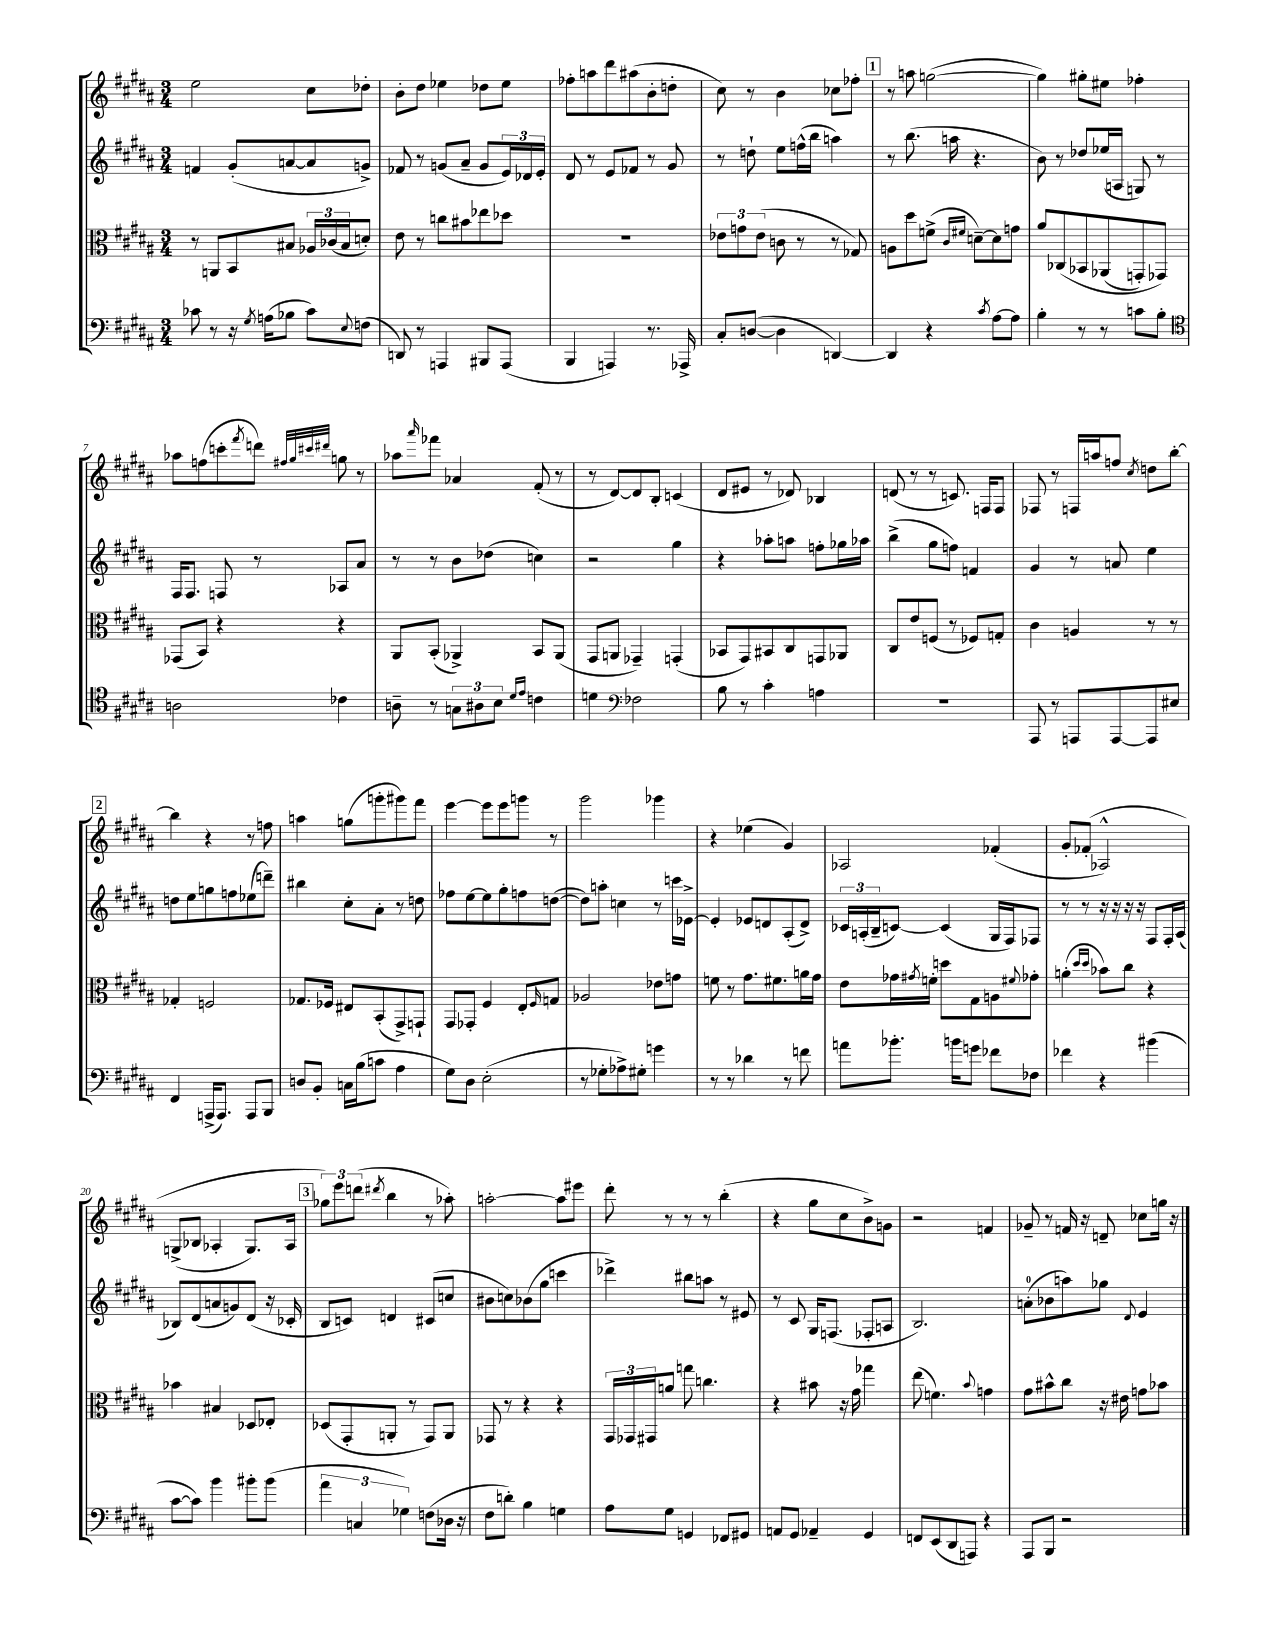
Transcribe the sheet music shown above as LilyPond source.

<<
\new StaffGroup <<
\new Staff = "s0" {
    \clef treble \key b \major \numericTimeSignature \time 3/4
    e''2 cis''8 des''8-. |
    b'8-. dis''8 ees''4 des''8 ees''8 |
    fes''8-. a''8 dis'''8 ais''8( b'8-. d''8-. |
    cis''8) r8 b'4 ces''8 fes''8-. |
    \mark \markup { \box "1" } r8 a''8 g''2~( |
    g''4) gis''8-. eis''8 fes''4-. |
    aes''8 f''8( c'''8-. \acciaccatura { fis'''8 } d'''8) \grace { fis''32 gis''32 cis'''32 dis'''32 } g''8 r8 |
    aes''8 \grace { ais'''16 } fes'''8 aes'4 fis'8-.( r8 |
    r8 dis'8~) dis'8 b8-. c'4( |
    dis'8 eis'8 r8 des'8) bes4 |
    d'8( r8 r8 c'8.) f16 f8 |
    fes8 r8 f16 a''16 f''8 \acciaccatura { cis''8 } d''8 b''8~-. |
    \mark \markup { \box "2" } b''4 r4 r8 f''8 |
    a''4 g''8( g'''8-. gis'''8) fis'''8 |
    e'''4~ e'''8 e'''8 g'''8 r8 |
    gis'''2 ges'''4 |
    r4 ees''4( gis'4) |
    aes2 fes'4-.( |
    gis'8-. fes'8-.\( aes2-^) |
    g8->( bes8 aes4-. g8.) aes16 |
    \mark \markup { \box "3" } \tuplet 3/2 { ges''8\) e'''8 d'''8( } \acciaccatura { dis'''8 } b''4 r8 aes''8-.) |
    a''2~-. a''8 eis'''8 |
    dis'''8-. r8 r8 r8 b''4-.( |
    r4 gis''8 cis''8 b'8->) g'8 |
    r2 f'4 |
    ges'8-- r8 f'16 r16 d'8-- ces''8 g''16 r16 \bar "|." |
}
\new Staff = "s1" {
    \clef treble \key b \major \numericTimeSignature \time 3/4
    f'4 gis'8-.( a'8~ a'8 g'8->) |
    fes'8 r8 g'8( ais'8-- g'8 \tuplet 3/2 { e'16) des'16 e'16-. } |
    dis'8 r8 e'8 fes'8 r8 gis'8 |
    r8 d''8-! e''8 f''16-^( b''16 a''4) |
    \mark \markup { \box "1" } r8 b''8.( a''16 r4. |
    b'8) r8 des''8 ees''16( a16 g8) r8 |
    fis16 fis8. f8 r8 aes8 ais'8 |
    r8 r8 b'8 des''8( c''4) |
    r2 gis''4 |
    r4 aes''8-. a''8 f''8-. ges''16 aes''16 |
    b''4->( gis''8 f''8) f'4 |
    gis'4 r8 a'8 e''4 |
    \mark \markup { \box "2" } d''8 e''8 g''8 f''8 ees''8( d'''8--) |
    bis''4 cis''8-. ais'8-. r8 d''8 |
    fes''8 e''8~ e''8 gis''8-. f''8 d''8~( |
    d''8) a''8-. c''4 r8 c'''16 ees'16~-> |
    ees'4-. ees'8 d'8 ais8-.( d'8->) |
    \tuplet 3/2 { ces'16 a16-.( b16-- } c'8~) c'4( gis16 fis16) fes8 |
    r8 r8 r16 r16 r16 r16 fis8 fis16-. ais16( |
    bes8) dis'8( a'8 g'8) dis'8( r16 ces'16-. |
    \mark \markup { \box "3" } b8 c'8) d'4 cis'8( c''8 |
    bis'8 c''8) bes'8( gis''8 c'''4 |
    des'''4->) bis''8 a''8 r8 eis'8 |
    r8 cis'8 gis16 f8.( fes8-. a8 |
    b2.) |
    a'8-0-.( bes'8 a''8) ges''8 \appoggiatura { dis'8 } e'4 \bar "|." |
}
\new Staff = "s2" {
    \clef alto \key b \major \numericTimeSignature \time 3/4
    r8 a,8 b,8 bis8 \tuplet 3/2 { aes16 ces'16( bis16 } d'8-.) |
    e'8 r8 c''8 bis'8 ees''8 des''8 |
    R2. |
    \tuplet 3/2 { ees'8 g'8 ees'8( } c'8 r8 r8 ges8) |
    \mark \markup { \box "1" } a8 dis''8 f'8->( \grace { cis'16 fis'16 } d'8~--) d'8 g'8 |
    ais'8 ces8\( bes,8 aes,8( g,8-.) ges,8\) |
    ges,8( b,8) r4 r4 |
    ais,8 b,8-.( aes,4->) b,8 aes,8( |
    gis,8 a,8 ges,4--) g,4-.( |
    bes,8 gis,8) bis,8 cis8 g,8 aes,8 |
    cis8 e'8 f8( r8 fes8) g8-. |
    cis'4 a4 r8 r8 |
    \mark \markup { \box "2" } ges4-. f2 |
    ges8. fes16 eis8 b,8-.( gis,8->) g,8-! |
    gis,8 ges,8-. fis4 e8-. \grace { fis16 } g8 |
    aes2 ees'8 g'8 |
    f'8 r8 gis'8. fis'8. a'16 gis'16 |
    e'8 ges'16 \acciaccatura { gis'8 } f'16-. d''8 gis8 a8 \appoggiatura { fis'8 } ges'8-. |
    a'4-.( \grace { dis''16 dis''16 } bes'8) cis''8 r4 |
    bes'4 bis4 des8 ees8-. |
    \mark \markup { \box "3" } des8( gis,8-. a,8-. r8 gis,8) a,8 |
    ges,8 r8 r4 r4 |
    \tuplet 3/2 { gis,16 ges,16 gis,16 } a'8 g''8 c''4. |
    r4 bis'8 r16 gis'16 ges''4 |
    e''8( f'4.) \appoggiatura { b'8 } g'4 |
    gis'8 bis'8-^ cis''8 r16 eis'16 g'8 bes'8 \bar "|." |
}
\new Staff = "s3" {
    \clef bass \key b \major \numericTimeSignature \time 3/4
    ces'8 r8 r16 \acciaccatura { gis8 } a16( bes8 ces'8) \appoggiatura { e8 } f8( |
    d,8) r8 a,,4 bis,,8 a,,8( |
    b,,4 a,,4) r8. aes,,16-> |
    cis8-. d8~( d4 d,4~) |
    \mark \markup { \box "1" } d,4 r4 \acciaccatura { cis'8 } ais8~ ais8 |
    b4-. r8 r8 c'8 b8-. |
    \clef tenor a2 ces'4 |
    a8-- r8 \tuplet 3/2 { g8 ais8 b8 } \grace { dis'16 e'16 } c'4 |
    d'4 \clef bass fes2 |
    b8 r8 cis'4-. a4 |
    R2. |
    ais,,8 r8 a,,8 a,,8~ a,,8 eis8 |
    \mark \markup { \box "2" } fis,4 a,,16->( a,,8.) a,,8 b,,8 |
    d8 b,8-. c16 b16( c'8 ais4 |
    gis8) dis8 e2-.( |
    r8 ges8-. aes8->) gis8-. g'4 |
    r8 r8 des'4 r8 f'8 |
    a'8 bes'8.-. b'16 g'8 fes'8 fes8 |
    fes'4 r4 bis'4( |
    cis'8~ cis'8) b'4 bis'8-. bis'8( |
    \mark \markup { \box "3" } \tuplet 3/2 { ais'4 c4 ges4) } f8( des16 r16 |
    fis8 d'8-.) b4 g4 |
    ais8 gis8 g,4 fes,8 gis,8 |
    a,8 gis,8 aes,4-- gis,4 |
    f,8 e,8( dis,8 a,,8) r4 |
    ais,,8 b,,8 r2 \bar "|." |
}
>>
>>
